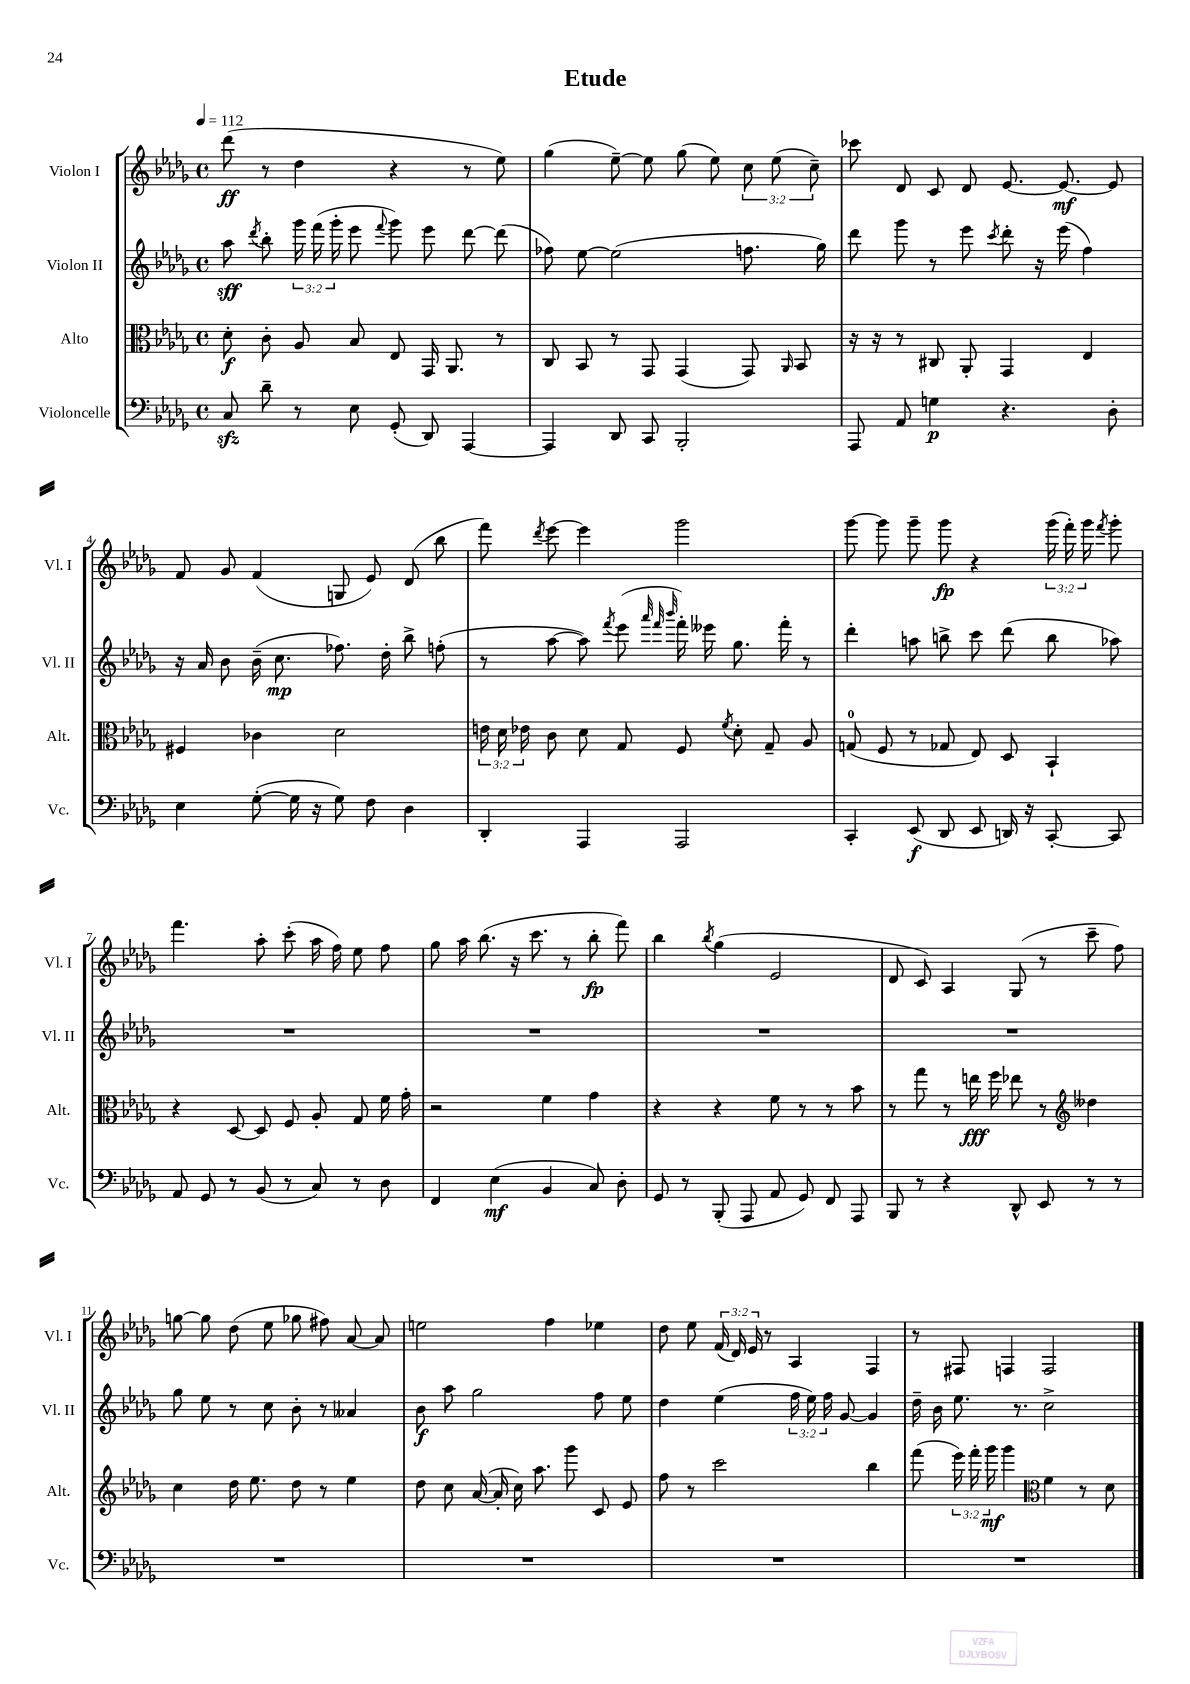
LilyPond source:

\header { title = "Etude" }
<<
\new StaffGroup <<
\new Staff = "s0" \with { instrumentName = "Violon I" shortInstrumentName = "Vl. I" } {
    \clef treble \key des \major \defaultTimeSignature \time 4/4 \override Staff.TupletNumber.text = #tuplet-number::calc-fraction-text \tempo 4 = 112
    \autoBeamOff des'''8\ff( r8 des''4 r4 r8 ees''8) |
    ges''4( ees''8~--) ees''8 ges''8( ees''8) \tuplet 3/2 { c''8 ees''8( c''8--) } |
    ces'''8 des'8 c'8 des'8 ees'8.~ ees'8.~\mf ees'8 |
    f'8 ges'8 f'4( g8 ees'8) des'8( bes''8 |
    f'''8) \acciaccatura { des'''8 } ees'''8~ ees'''4 ges'''2 |
    ges'''8~ ges'''8 ges'''8-- ges'''8\fp r4 \tuplet 3/2 { ges'''16( f'''16-.) ges'''16 } \acciaccatura { f'''8 } ges'''8-. |
    f'''4. aes''8-. c'''8-.( aes''16 f''16) ees''8 f''8 |
    ges''8 aes''16 bes''8.( r16 c'''8. r8 bes''8-.\fp f'''8) |
    bes''4 \acciaccatura { bes''8 } ges''4( ees'2 |
    des'8 c'8) aes4 ges8( r8 c'''8-- f''8) |
    g''8~ g''8 des''8( ees''8 ges''8 fis''8) aes'8~ aes'8 |
    e''2 f''4 ees''4 |
    des''8 ees''8 \tuplet 3/2 { f'16( des'16) ees'16 } r8 aes4 f4 |
    r8 fis8 f4 f2 \bar "|." |
}
\new Staff = "s1" \with { instrumentName = "Violon II" shortInstrumentName = "Vl. II" } {
    \clef treble \key des \major \defaultTimeSignature \time 4/4 \override Staff.TupletNumber.text = #tuplet-number::calc-fraction-text
    \autoBeamOff aes''8\sff \acciaccatura { des'''8 } bes''8-. \tuplet 3/2 { ges'''16 f'''16( ges'''16-. } ees'''8 \appoggiatura { f'''8 } ges'''8) ees'''8 des'''8~ des'''8( |
    fes''8) ees''8~ ees''2( f''8. ges''16) |
    des'''8 ges'''8 r8 ees'''8 \acciaccatura { c'''8 } des'''8-. r16 ees'''16( f''4) |
    r16 aes'16 bes'8 bes'16--( c''8.\mp fes''8.) des''16-. bes''8-> f''8-.( |
    r8 aes''8~ aes''8) \acciaccatura { f'''8 } ees'''8( \grace { aes'''32 f'''32 bes'''32 } f'''16-.) eeses'''16 ges''8. f'''16-. r8 |
    des'''4-. a''8 b''8-> c'''8 des'''8( b''8 aes''8) |
    R1 |
    R1 |
    R1 |
    R1 |
    ges''8 ees''8 r8 c''8 bes'8-. r8 aeses'4 |
    bes'8\f aes''8 ges''2 f''8 ees''8 |
    des''4 ees''4( \tuplet 3/2 { f''16 ees''16) f''16 } ges'8~ ges'4 |
    des''16-- bes'16 ees''8. r8. c''2-> \bar "|." |
}
\new Staff = "s2" \with { instrumentName = "Alto" shortInstrumentName = "Alt." } {
    \clef alto \key des \major \defaultTimeSignature \time 4/4 \override Staff.TupletNumber.text = #tuplet-number::calc-fraction-text
    \autoBeamOff des'8-.\f c'8-. aes8 bes8 ees8 ges,16 aes,8. r8 |
    c8 bes,8 r8 ges,8 ges,4( ges,8) \grace { aes,16 } bes,8 |
    r16 r16 r8 cis8 aes,8-. ges,4 ees4 |
    fis4 ces'4 des'2 |
    \tuplet 3/2 { e'16 des'16 ees'16 } c'8 des'8 ges8 f8 \acciaccatura { f'8 } des'8-. ges8-- aes8 |
    g8-0( f8 r8 ges8 ees8) des8 bes,4-! |
    r4 des8~ des8 f8 aes8-. ges8 f'16 ges'16-. |
    r2 f'4 ges'4 |
    r4 r4 f'8 r8 r8 bes'8 |
    r8 ges''8 r8 e''16\fff f''16 ees''8 r8 \clef treble deses''4 |
    c''4 des''16 ees''8. des''8 r8 ees''4 |
    des''8 c''8 aes'16~( aes'16-. c''16) aes''8. ges'''8 c'8 ees'8 |
    f''8 r8 c'''2 bes''4 |
    f'''8( \tuplet 3/2 { ees'''16) f'''16-. ges'''16\mf } ges'''4 \clef alto f'4 r8 des'8 \bar "|." |
}
\new Staff = "s3" \with { instrumentName = "Violoncelle" shortInstrumentName = "Vc." } {
    \clef bass \key des \major \defaultTimeSignature \time 4/4
    \autoBeamOff c8\sfz des'8-- r8 ees8 ges,8-.( des,8) aes,,4~ |
    aes,,4 des,8 c,8 bes,,2-. |
    aes,,8 aes,8 g4\p r4. des8-. |
    ees4 ges8~-.( ges16 r16 ges8) f8 des4 |
    des,4-. aes,,4 aes,,2 |
    c,4-. ees,8\f( des,8 ees,8 d,16) r16 c,8~-. c,8 |
    aes,8 ges,8 r8 bes,8( r8 c8) r8 des8 |
    f,4 ees4\mf( bes,4 c8) des8-. |
    ges,8 r8 bes,,8-.( aes,,8 aes,8 ges,8) f,8 aes,,8 |
    bes,,8 r8 r4 des,8-^ ees,8 r8 r8 |
    R1 |
    R1 |
    R1 |
    R1 \bar "|." |
}
>>
>>
